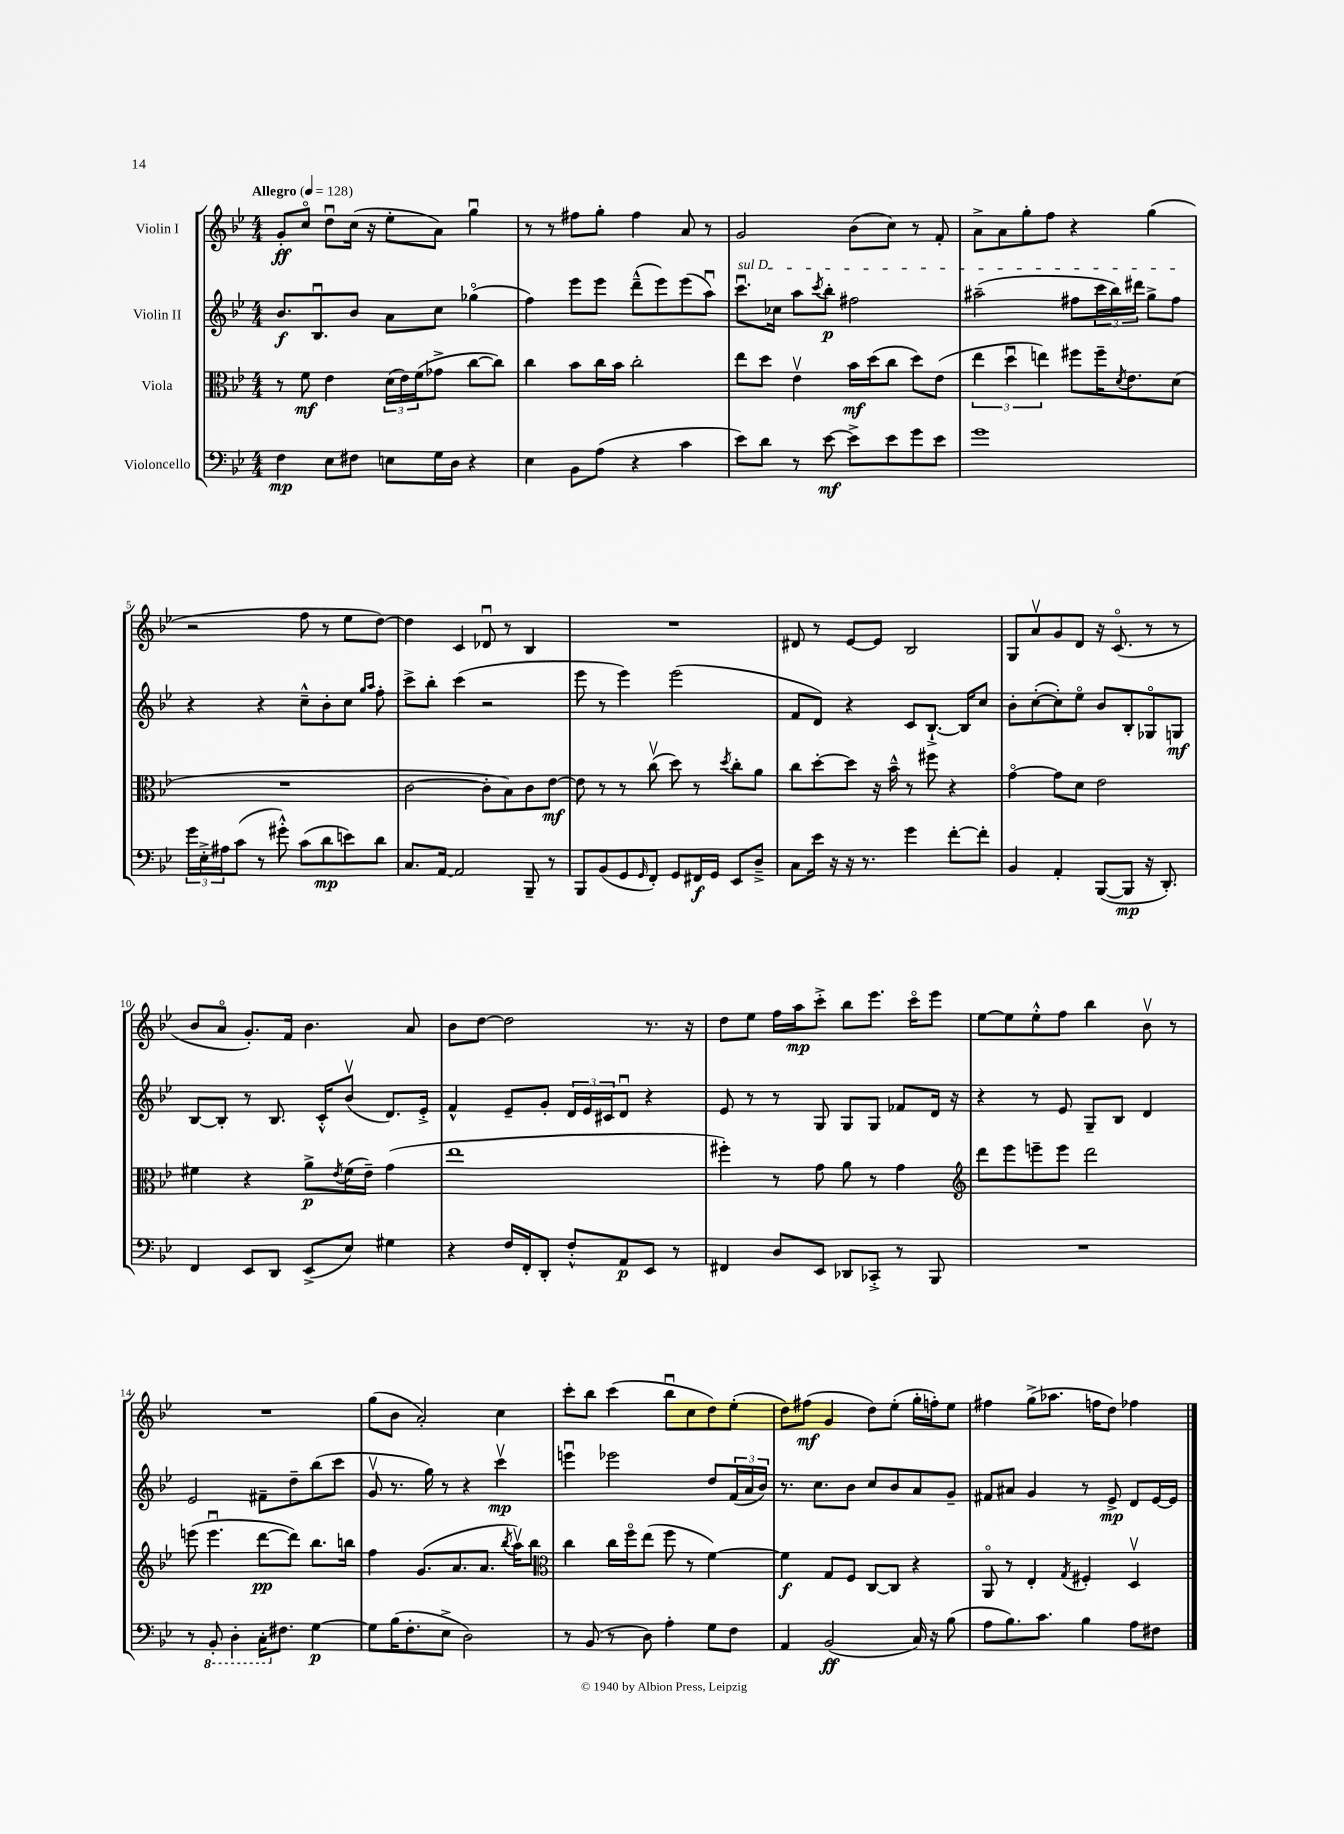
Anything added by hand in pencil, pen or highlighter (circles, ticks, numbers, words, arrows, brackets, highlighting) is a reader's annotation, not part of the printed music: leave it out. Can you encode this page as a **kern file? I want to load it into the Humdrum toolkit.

**kern	**dynam	**kern	**dynam	**kern	**dynam	**kern	**dynam
*part4	*part4	*part3	*part3	*part2	*part2	*part1	*part1
*staff4	*staff4	*staff3	*staff3	*staff2	*staff2	*staff1	*staff1
*I"Violoncello	*	*I"Viola	*	*I"Violin II	*	*I"Violin I	*
*clefF4	*	*clefC3	*	*clefG2	*	*clefG2	*
*k[b-e-]	*	*k[b-e-]	*	*k[b-e-]	*	*k[b-e-]	*
*M4/4	*	*M4/4	*	*M4/4	*	*M4/4	*
*MM128	*	*MM128	*	*MM128	*	*MM128	*
=1	=1	=1	=1	=1	=1	=1	=1
!	!	!	!	!	!	!LO:TX:a:B:t=Allegro	!
4F\	mp	8r	.	8.b-/L	f	8g'/L	ff
.	.	8f\	mf	.	.	8cc/J	.
.	.	.	.	8.B-u/	.	.	.
8E-\L	.	4e-\	.	.	.	8ddu\L	.
8F#X\J	.	.	.	8b-/J	.	(16cc\Jk	.
.	.	.	.	.	.	16r	.
8En\L	.	(24d\LL	.	8a\L	.	8ee-'\L	.
.	.	24e-\)	.	.	.	.	.
.	.	(24f\J	.	.	.	.	.
16G\L	.	8g-X^\J	.	8cc\J	.	8a\J)	.
16D\JJ	.	.	.	.	.	.	.
4r	.	[8cc\L	.	(4gg-X\	.	4ggu\	.
.	.	8cc\J])	.	.	.	.	.
=2	=2	=2	=2	=2	=2	=2	=2
4E-\	.	4cc\	.	4ff\)	.	8r	.
.	.	.	.	.	.	8r	.
8BB-\L	.	8b-\L	.	8eee-\L	.	8ff#X\L	.
(8A\J	.	16cc\L	.	8eee-\J	.	8gg'\J	.
.	.	16b-\JJ	.	.	.	.	.
4r	.	2cc'\	.	(8ddd~^^\L	.	4ff#\	.
.	.	.	.	8eee-\)	.	.	.
4c\	.	.	.	(8eee-\	.	8a/	.
.	.	.	.	8aau\J)	.	8r	.
=3	=3	=3	=3	=3	=3	=3	=3
!	!	!	!	!LO:TX:a:i:t=sul D	!	!	!
8e-\L)	.	8ee-\L	.	8.cccu\L	.	2g/	.
8d\J	.	8dd\J	.	.	.	.	.
.	.	.	.	16cc-X\Jk	.	.	.
8r	.	4e-v\	.	8aa\L	.	.	.
.	.	.	.	8qccc/	.	.	.
[8e-\	mf	.	.	8bb-'\J	p	.	.
8e-^\L]	.	16b-\LL	mf	2ff#X\	.	(8b-\L	.
.	.	(16dd\J	.	.	.	.	.
8e-\	.	8cc\J	.	.	.	8cc\J)	.
8g\	.	8dd\L)	.	.	.	8r	.
8e-\J	.	(8e-\J	.	.	.	8f'/	.
=4	=4	=4	=4	=4	=4	=4	=4
1g	.	6ee-\	.	(2aa#X~\	.	8a^\L	.
.	.	.	.	.	.	8a\	.
.	.	6ddu\	.	.	.	.	.
.	.	.	.	.	.	8gg'\	.
.	.	6een\)	.	.	.	.	.
.	.	.	.	.	.	8ff\J	.
.	.	8ff#X\L	.	8ff#X\L	.	4r	.
.	.	16ff#~\K	.	24ccc\L	.	.	.
.	.	.	.	24bb-\)	.	.	.
.	.	8qd/	.	.	.	.	.
.	.	8.e-\	.	.	.	.	.
.	.	.	.	24ddd#X\JJ	.	.	.
.	.	.	.	8gg^\L	.	(4gg\	.
.	.	(8d\J	.	8ff#\J	.	.	.
!!LO:LB:g=z
=5	=5	=5	=5	=5	=5	=5	=5
24g\LL	.	1r	.	4r	.	2r	.
24E-'^\	.	.	.	.	.	.	.
24A#X\J	.	.	.	.	.	.	.
(8c\J	.	.	.	.	.	.	.
8r	.	.	.	4r	.	.	.
8g#X'^^\)	.	.	.	.	.	.	.
(8c\L	.	.	.	8cc~^^\L	.	8ff\	.
8d\	mp	.	.	8b-'\	.	8r	.
8en\)	.	.	.	8cc\J	.	8ee-\L	.
.	.	.	.	16qqgg/LL	.	.	.
.	.	.	.	16qqaa/JJ	.	.	.
8d\J	.	.	.	8ff'\	.	[8dd\J)	.
=6	=6	=6	=6	=6	=6	=6	=6
8.C/L	.	[2c\	.	8ccc^\L	.	4dd\]	.
.	.	.	.	8bb-'\J	.	.	.
[16AA/Jk	.	.	.	.	.	.	.
2AA/]	.	.	.	(4ccc\	.	4c/	.
.	.	8c'\L]	.	2r	.	8d-Xu/	.
.	.	8B-\)	.	.	.	8r	.
8BBB-~/	.	8c\	.	.	.	4B-/	.
8r	.	[8e-\J	mf	.	.	.	.
=7	=7	=7	=7	=7	=7	=7	=7
8BBB-/L	.	8e-\]	.	8eee-\	.	1r	.
(8BB-/	.	8r	.	8r	.	.	.
8GG/	.	8r	.	4eee-\)	.	.	.
16qqGG/	.	.	.	.	.	.	.
8FF'/J)	.	(8ccv\	.	.	.	.	.
8GG/L	.	8dd\)	.	(2eee-\	.	.	.
16FF#X/L	f	8r	.	.	.	.	.
16GG/JJ	.	.	.	.	.	.	.
.	.	8qdd/	.	.	.	.	.
8EE-/L	.	8cc'\L	.	.	.	.	.
8D~^/J	.	8a\J	.	.	.	.	.
=8	=8	=8	=8	=8	=8	=8	=8
8C\L	.	8cc\L	.	8f/L	.	8d#X/	.
16e-\Jk	.	[8dd'\	.	8d/J)	.	8r	.
16r	.	.	.	.	.	.	.
16r	.	8dd\J]	.	4r	.	[8e-/L	.
8.r	.	.	.	.	.	.	.
.	.	16r	.	.	.	8e-/J]	.
.	.	16b-~^^\	.	.	.	.	.
4g\	.	8r	.	8c/L	.	2B-/	.
.	.	8ff#X\	.	[8.B-`^/J	.	.	.
[8f'\L	.	4r	.	.	.	.	.
.	.	.	.	16B-/KL]	.	.	.
8f'\J]	.	.	.	8cc/J	.	.	.
=9	=9	=9	=9	=9	=9	=9	=9
4BB-/	.	[4g\	.	8b-'\L	.	8G/L	.
.	.	.	.	([8cc'\	.	8av/	.
4AA'/	.	8g\L]	.	8cc'\])	.	8g/	.
.	.	8d\J	.	8ee-\J	.	8d/J	.
([8BBB-/L	.	2e-\	.	8b-/L	.	16r	.
.	.	.	.	.	.	(8.c/	.
8BBB-/J]	mp	.	.	8B-'/	.	.	.
16r	.	.	.	8G-X/	.	8r	.
8.DD'/)	.	.	.	.	.	.	.
.	.	.	.	8Gn/J	mf	8r	.
!!LO:LB:g=z
=10	=10	=10	=10	=10	=10	=10	=10
4FF/	.	4f#X\	.	[8B-/L	.	8b-/L	.
.	.	.	.	8B-'/J]	.	8a/J	.
8EE-/L	.	4r	.	8r	.	8.g'/L)	.
8DD/J	.	.	.	8.B-/	.	.	.
.	.	.	.	.	.	16f/Jk	.
(8EE-^/L	.	8a^\L	p	.	.	4.b-\	.
.	.	.	.	16c'^^/KL	.	.	.
.	.	8qe-/	.	.	.	.	.
8E-/J)	.	(16f#\L	.	(8b-v/J	.	.	.
.	.	16e-~\JJ)	.	.	.	.	.
4G#X\	.	(4g\	.	8.d/L)	.	.	.
.	.	.	.	.	.	8a/	.
.	.	.	.	16e-'^/Jk	.	.	.
=11	=11	=11	=11	=11	=11	=11	=11
4r	.	1ee-	.	4f^^/	.	8b-\L	.
.	.	.	.	.	.	[8dd\J	.
16F/LL	.	.	.	8e-~/L	.	2dd\]	.
16FF'/J	.	.	.	.	.	.	.
8DD'/J	.	.	.	8g'/J	.	.	.
8F'^^/L	.	.	.	24d/LL	.	.	.
.	.	.	.	24e-/	.	.	.
.	.	.	.	24c#X/J	.	.	.
8AA/	p	.	.	8du/J	.	.	.
8EE-/J	.	.	.	4r	.	8.r	.
8r	.	.	.	.	.	.	.
.	.	.	.	.	.	16r	.
=12	=12	=12	=12	=12	=12	=12	=12
4FF#X/	.	4ff#X'\)	.	8e-/	.	8dd\L	.
.	.	.	.	8r	.	8ee-\J	.
8D/L	.	8r	.	8r	.	16ff\LL	.
.	.	.	.	.	.	16aa\J	mp
8EE-/J	.	8g\	.	8G/	.	8ccc'^\J	.
8DD-X/L	.	8a\	.	8G/L	.	8bb-\L	.
8CC-X'^/J	.	8r	.	8G/J	.	8.eee-\J	.
8r	.	4g\	.	8f-X/L	.	.	.
.	.	.	.	.	.	16ccc\KL	.
8BBB-/	.	.	.	16d/Jk	.	8eee-\J	.
.	.	.	.	16r	.	.	.
=13	=13	=13	=13	=13	=13	=13	=13
*	*	*clefG2	*	*	*	*	*
1r	.	8ddd\L	.	4r	.	[8ee-\L	.
.	.	8eee-\	.	.	.	8ee-\]	.
.	.	8eeen~\	.	8r	.	8ee-'^^\	.
.	.	8eee\J	.	8e-/	.	8ff\J	.
.	.	2ddd\	.	8G~/L	.	4bb-\	.
.	.	.	.	8B-/J	.	.	.
.	.	.	.	4d/	.	8b-v\	.
.	.	.	.	.	.	8r	.
!!LO:LB:g=z
=14	=14	=14	=14	=14	=14	=14	=14
8r	.	(8eeen\	.	2e-/	.	1r	.
*8ba	*	*	*	*	*	*	*
8BBB-'/	.	4.eeeu\	.	.	.	.	.
4DD'\	.	.	.	.	.	.	.
16CC'\KL	.	[8ddd\L	pp	8f#X~\L	.	.	.
*X8ba	*	*	*	*	*	*	*
8.F#X\J	.	.	.	.	.	.	.
.	.	8ddd\J])	.	8dd~\	.	.	.
[4G\	p	8.bb-\L	.	(8bb-\	.	.	.
.	.	.	.	8ccc\J	.	.	.
.	.	16bbn\Jk	.	.	.	.	.
=15	=15	=15	=15	=15	=15	=15	=15
8G\L]	.	4ff\	.	8gv/	.	(8gg\L	.
(16B-\K	.	.	.	8.r	.	8b-\J	.
8.F'\	.	.	.	.	.	.	.
.	.	(8.g/L	.	.	.	2a'/)	.
.	.	.	.	16gg\)	.	.	.
8E-^\J	.	.	.	8r	.	.	.
.	.	8.a/	.	.	.	.	.
2D\)	.	.	.	4r	.	.	.
.	.	8.a/J	.	.	.	.	.
.	.	.	.	4cccv\	mp	4cc\	.
.	.	8qbb-/	.	.	.	.	.
.	.	16aav\KL)	.	.	.	.	.
.	.	8bb-\J	.	.	.	.	.
=16	=16	=16	=16	=16	=16	=16	=16
*	*	*clefC3	*	*	*	*	*
8r	.	4cc\	.	4eeenu\	.	8ccc'\L	.
(8BB-/	.	.	.	.	.	8bb-\J	.
8r	.	16cc\LL	.	2eee-X\	.	(4ccc\	.
.	.	16ff\J	.	.	.	.	.
8D\)	.	(8ee-\J	.	.	.	.	.
4A'\	.	8ff\	.	.	.	8bb-u\L	.
.	.	8r	.	.	.	8cc\	.
8G\L	.	[4f\)	.	8dd/L	.	8dd\)	.
8F\J	.	.	.	(24f/L	.	(8ee-'\J	.
.	.	.	.	24a/	.	.	.
.	.	.	.	24b-/JJ)	.	.	.
=17	=17	=17	=17	=17	=17	=17	=17
4AA/	.	4f\]	f	8.r	.	8dd\L)	.
.	.	.	.	.	.	(8ff#X\J	mf
.	.	.	.	8.cc\L	.	.	.
(2BB-/	ff	8G/L	.	.	.	4g/	.
.	.	8F/J	.	8b-\J	.	.	.
.	.	[8C/L	.	8cc/L	.	8dd\L)	.
.	.	8C/J]	.	8b-/	.	(8ee-'\J	.
16C/)	.	4r	.	8a/	.	16gg'\LL	.
16r	.	.	.	.	.	16ffn'\J)	.
(8B-\	.	.	.	8g~/J	.	8ee-\J	.
=18	=18	=18	=18	=18	=18	=18	=18
8A\L	.	8AA/	.	8f#X/L	.	4ff#X\	.
8.B-\)	.	8r	.	8a#X/J	.	.	.
.	.	4E-'/	.	4g/	.	(8gg^\L	.
8.c\J	.	.	.	.	.	.	.
.	.	.	.	.	.	8.aa-X\J	.
.	.	8qG/	.	.	.	.	.
4B-\	.	4F#X'/	.	8r	.	.	.
.	.	.	.	.	.	16ffn\KL	.
.	.	.	.	8e-^/	mp	8dd\J)	.
8A\L	.	4Dv/	.	8d/L	.	4ff-X\	.
8F#X\J	.	.	.	[16e-/L	.	.	.
.	.	.	.	16e-/JJ]	.	.	.
==	==	==	==	==	==	==	==
*-	*-	*-	*-	*-	*-	*-	*-
